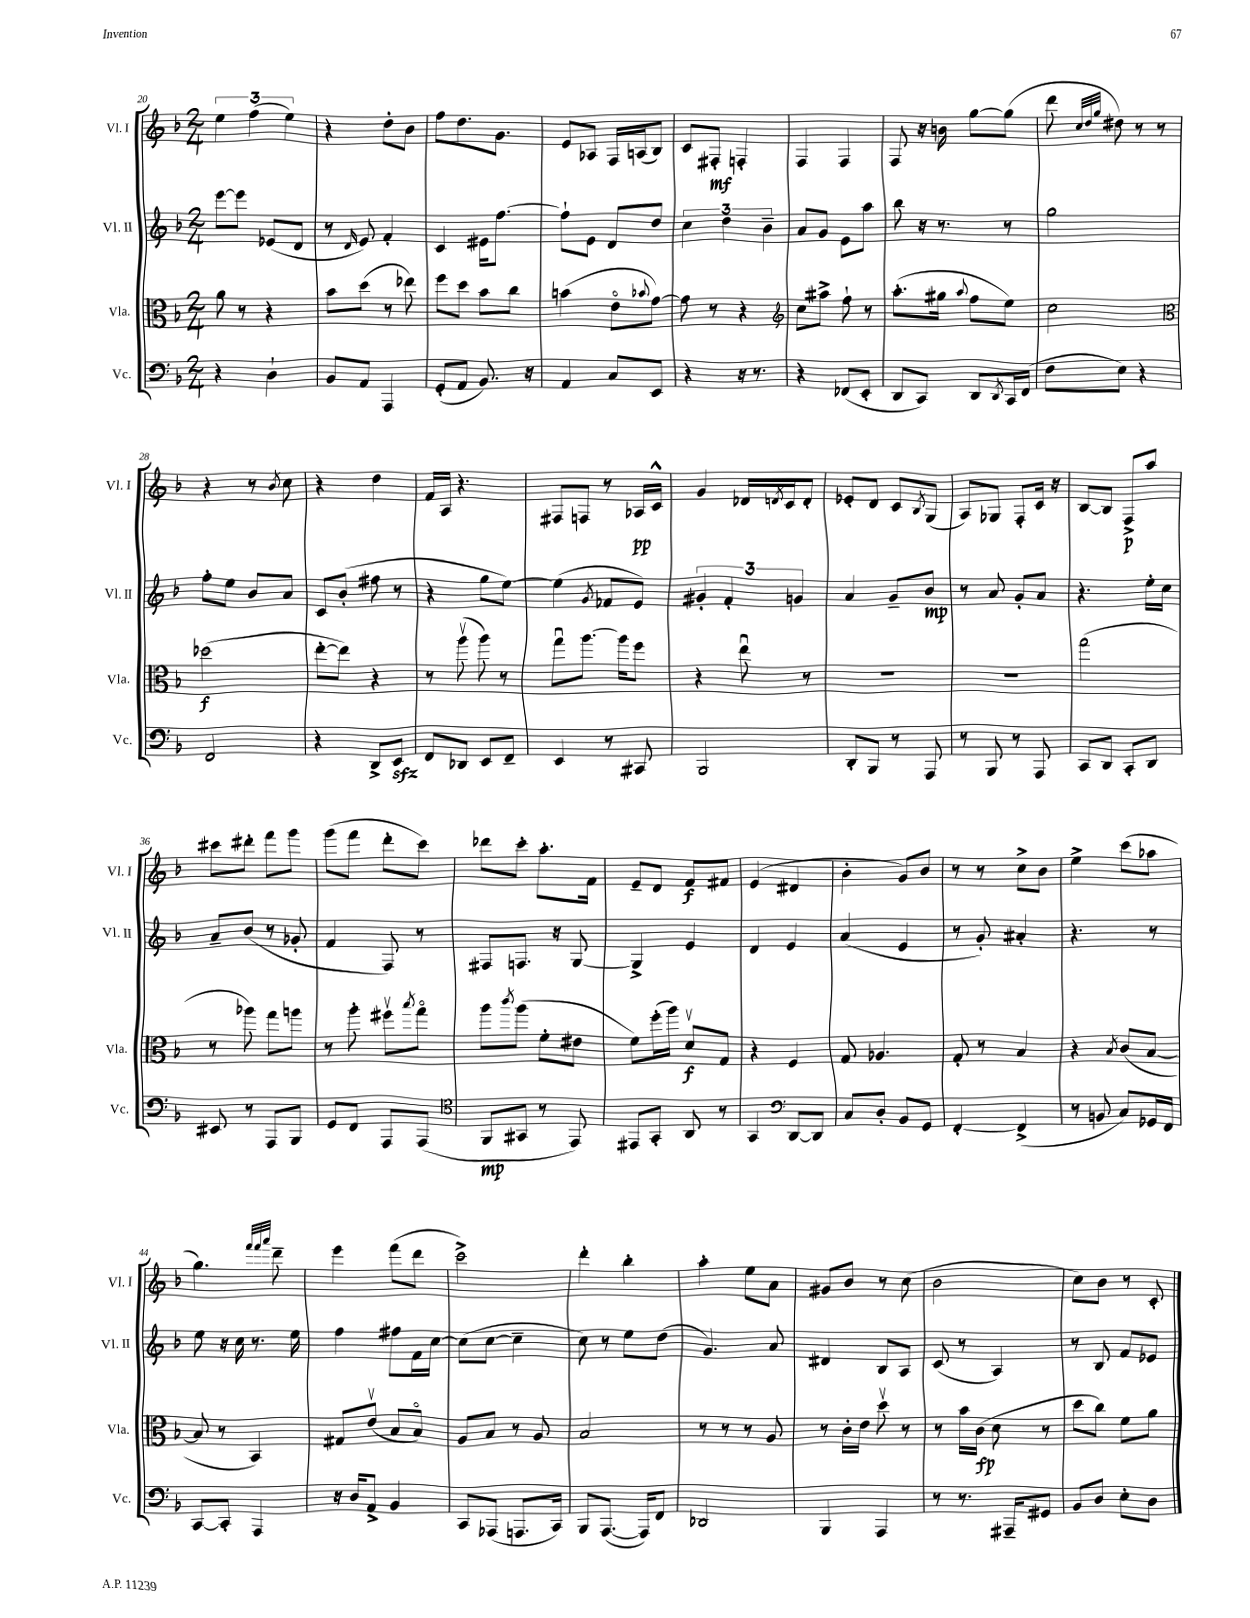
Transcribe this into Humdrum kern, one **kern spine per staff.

**kern	**kern	**kern	**kern
*staff4	*staff3	*staff2	*staff1
*clefF4	*clefC3	*clefG2	*clefG2
*k[b-]	*k[b-]	*k[b-]	*k[b-]
*M2/4	*M2/4	*M2/4	*M2/4
4r	8a	[8eee	6ee
.	8r	8eee]	.
.	.	.	(6ff
4D`	4r	(8e-	.
.	.	.	6ee)
.	.	8d	.
=	=	=	=
8BB-	8b-	8r	4r
.	.	16qqd	.
8AA	(8dd	8e)	.
4AAA	8r	4f'	8dd'
.	8ee-)	.	8b-
=	=	=	=
(8GG'	8ff	4c	8ff
8AA	8dd	.	8.dd
8.BB-)	8b-	16e#	.
.	.	[8.ff	8.g
.	8cc	.	.
16r	.	.	.
=	=	=	=
4AA	(4b	8ff`]	8e
.	.	8e	8A-
8C	8eo	8d	16F
.	.	.	(16A
.	8qqb-	.	.
8EE	[8g)	8dd	8B-)
=	=	=	=
4r	8g]	6cc	8c
.	8r	.	8F#'
.	.	6dd	.
16r	4r	.	4F'
8.r	.	.	.
.	.	6b-~	.
=	=	=	=
*	*clefG2	*	*
4r	8cc	8a	4F
.	8aa#^	8g	.
(8FF-	8ff`	8e	4F
8EE'	8r	8aa	.
=	=	=	=
8DD	(8.aa'	8bb-	8F
8CC)	.	16r	16r
.	16gg#	8.r	16b
.	8qqaa	.	.
8DD	8ff	.	[8gg
8qDD	.	.	.
16CC	8ee)	8r	(8gg]
(16FF	.	.	.
=	=	=	=
8F	2cc	2gg	8ddd
.	.	.	32qqcc
.	.	.	32qqdd
.	.	.	32qqgg
8E)	.	.	8dd#)
4r	.	.	8r
.	.	.	8r
=	=	=	=
*	*clefC3	*	*
2FF	(2dd-	8ff'	4r
.	.	8ee	.
.	.	8b-	8r
.	.	.	8qb-
.	.	8a	8cc
=	=	=	=
4r	[8ee'	8c	4r
.	8ee])	(8b-'	.
8DD^	4r	8ff#	4dd
8EE	.	8r	.
=	=	=	=
8FF	8r	4r	16f
.	.	.	16A
8DD-	(8aav	.	4.r
8EE	8aa)	8gg	.
8FF~	8r	[8ee)	.
=	=	=	=
4EE	8ggu	(4ee]	8F#
.	[8.aa	.	8F
.	.	8qg	.
8r	.	8f-	8r
.	16aa]	.	.
8CC#	8ff	8e)	16A-
.	.	.	16c^^
=	=	=	=
2BBB-	4r	6g#'	4g
.	.	6f'	.
.	8eeu	.	16d-
.	.	.	8qd
.	.	.	16c
.	.	6g	.
.	8r	.	8d'
=	=	=	=
8DD'	2r	4a	8e-'
8BBB-	.	.	8d
8r	.	8g~	8c
.	.	.	8qB-
8AAA	.	8b-	(8G
=	=	=	=
8r	2r	8r	8A)
8BBB-	.	8a	8G-
8r	.	8g'	8F'
8AAA	.	8a	16c
.	.	.	16r
=	=	=	=
8CC	(2gg	4.r	[8B-
8DD	.	.	8B-]
8CC'	.	.	8F^
8DD	.	16ee'	8aa
.	.	16cc	.
=	=	=	=
8EE#	8r	8a~	8ccc#
8r	8aa-)	(8b-	8ddd#'
8AAA	8gg	8r	8fff
8BBB-	8aa	8g-'	8ggg
=	=	=	=
8GG	8r	4f	(8ggg
8FF	8aa'	.	8fff
8AAA	8ff#v	8F)	8ddd'
.	8qbb-	.	.
(8AAA	8ggo	8r	8ccc)
=	=	=	=
*clefC4	*	*	*
8FF	8aa	8F#	8ddd-
.	8qccc	.	.
8GG#	(8aa	8.F	8ccc'
8r	8f'	.	8.aa'
.	.	16r	.
8EE)	8e#	[8G	.
.	.	.	16f
=	=	=	=
8EE#	8f)	4G^]	8e~
8GG'	(16ff'	.	8d
.	16aa)	.	.
8AA	8dv	4e	8f
8r	8G	.	8f#
=	=	=	=
4GG	4r	4d	(4e
*clefF4	*	*	*
[8DD	4F	4e	4d#
8DD]	.	.	.
=	=	=	=
8C	8G	(4a	4b-'
8D'	4.A-	.	.
8BB-	.	4e	8g)
8GG	.	.	8b-
=	=	=	=
[4FF'	8G'	8r	8r
.	8r	8g')	8r
(4FF^]	4B-	4a#'	8cc^
.	.	.	8b-
=	=	=	=
8r	4r	4.r	4ee^
8BB	.	.	.
.	8qB-	.	.
8C)	(8c	.	(8ccc
16GG-	[8B-	8r	8aa-
16FF	.	.	.
=	=	=	=
[8CC	8B-]	8ee	4.gg)
8CC']	8r	16r	.
.	.	16cc	.
4AAA	4BB-)	8.r	.
.	.	.	32qqfff
.	.	.	32qqfff
.	.	.	32qqaaa
.	.	.	8ddd~
.	.	16ee	.
=	=	=	=
16r	8G#	4ff	4eee
16D	.	.	.
8AA^	(8ev	.	.
4BB-	8B-	8ff#	(8fff
.	8B-o)	16f	8ddd
.	.	[16cc	.
=	=	=	=
8CC	8A	(8cc]	2ccc^)
(8AAA-	8B-	[8cc	.
8.AAA	8r	4cc~]	.
.	8A	.	.
16CC)	.	.	.
=	=	=	=
8BBB-	2B-	8cc)	4ddd'
([8.AAA	.	8r	.
.	.	8ee	4bb-'
16AAA])	.	.	.
8FF	.	(8dd	.
=	=	=	=
2DD-	8r	4.g)	4aa'
.	8r	.	.
.	8r	.	8ee
.	8A	8a	8a
=	=	=	=
4BBB-	8r	4d#	8g#
.	16c'	.	8b-
.	16e	.	.
4AAA	8ddv	8B-	8r
.	8r	8A	(8cc
=	=	=	=
8r	8r	(8c	2b-
8.r	16b-	8r	.
.	(16c	.	.
.	8d	4A)	.
16AAA#~	.	.	.
8GG#	8r	.	.
=	=	=	=
8BB-	8dd	8r	8cc)
8D	8cc)	8B-	8b-
8E'	8f	8f	8r
8D	8a	8e-	8c'
==	==	==	==
*-	*-	*-	*-
